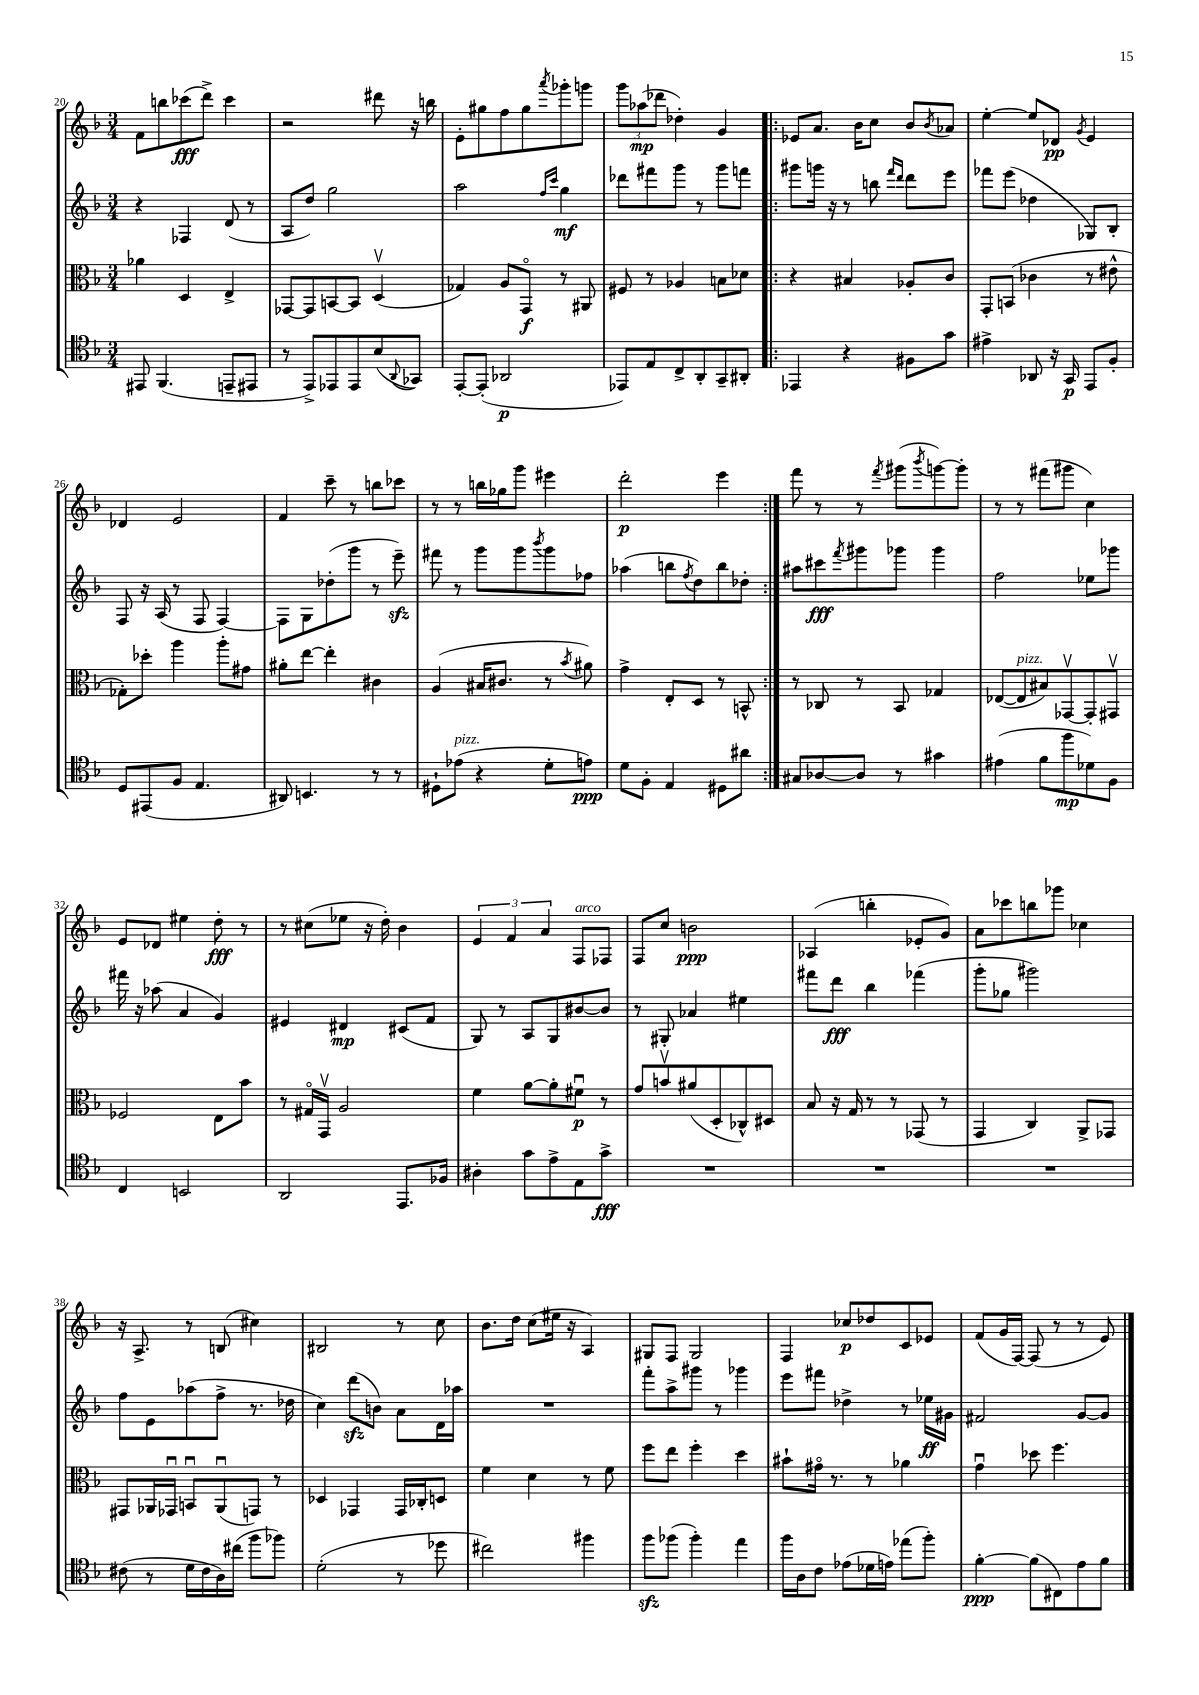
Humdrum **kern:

**kern	**kern	**kern	**kern
*staff4	*staff3	*staff2	*staff1
*clefC4	*clefC3	*clefG2	*clefG2
*k[b-]	*k[b-]	*k[b-]	*k[b-]
*M3/4	*M3/4	*M3/4	*M3/4
8EE#	4a-	4r	8f
(4.FF	.	.	8bb
.	4D	4F-	(8ccc-
.	.	.	8ddd^)
8EE~	4E^	(8d	4ccc-
8EE#	.	8r	.
=	=	=	=
8r	[8GG-	8A	2r
8EE^)	8GG-]	8dd)	.
8EE-	[8BB	2gg	.
8EE-	8BB]	.	.
(8B-	(4Dv	.	8ddd#
8qqAA	.	.	.
8GG-)	.	.	16r
.	.	.	16bb
=	=	=	=
[8EE'	4G-)	2aa	8e'
(8EE']	.	.	8gg#
2AA-	8A	.	8ff
.	8GGo	.	8gg#
.	.	16qqff	.
.	.	16qqccc	8qaaa
.	8r	4gg	8ggg-'
.	8AA#	.	8ggg
=	=	=	=
8EE-)	8F#	8ddd-	12ggg
.	.	.	(12aa-
8E	8r	8fff#	.
.	.	.	12ddd-
8C^	4A-	8ggg	4dd-')
8AA'	.	8r	.
8GG~	8B	8ggg	4g
8AA#'	8d-	8fff	.
=!|:	=!|:	=!|:	=!|:
4EE-	4r	8ggg#	8e-
.	.	16ggg	8.a
.	.	16r	.
4r	4B#	8r	.
.	.	.	16b-
.	.	8bb	8cc
.	.	16qqfff	.
.	.	16qqddd	.
8F#	8A-'	8ddd	8b-
.	.	.	8qb-
8g	8c	8eee	8a-
=	=	=	=
4e#^	8GG'	8fff-	[4ee'
.	(8BB	(8eee	.
8AA-	4c-	4dd-	8ee]
16r	.	.	8d-
16GG	.	.	.
.	.	.	8qg
8EE	8r	8G-)	4e
8F'	8e#^^	8B-'	.
=	=	=	=
8D	8G-')	8F	4d-
(8EE#	8dd-'	16r	.
.	.	(16A	.
8F	4aa	8r	2e
4.E	.	8F	.
.	8aa'	[4F)	.
.	8g#	.	.
=	=	=	=
8AA#)	8a#'	8F]	4f
4.BB	[8ee	8G	.
.	4ee']	(8dd-'	8ccc~
.	.	8ggg	8r
8r	4c#	8r	8bb
8r	.	8eee~)	8ccc-
=	=	=	=
8D#`	(4A	8fff#	8r
(8e-	.	8r	8r
4r	16B#	8ggg	16bb
.	8.c#	.	16gg-
.	.	8ggg	8ggg
.	.	8qbbb-	.
8d'	8r	8ggg	4eee#
.	8qb-	.	.
8e)	8a#)	8ff-	.
=	=	=	=
8d	4g^	(4aa-	2ddd'
8F'	.	.	.
4E	8E'	8bb	.
.	.	8qff	.
.	8D	8dd)	.
8D#	8r	8bb	4eee
8a#	8BB^^	8dd-'	.
=:|!	=:|!	=:|!	=:|!
8G#	8r	8aa#	8fff
[8A-	8C-	8ccc#	8r
.	.	8qfff	.
8A-]	8r	8ggg#	8r
.	.	.	8qfff
8r	8BB-	8ggg-	(8ggg#
.	.	.	8qbbb-
4g#	4G-	4ggg-	[8ggg)
.	.	.	8ggg']
=	=	=	=
(4e#	([8E-	2ff	8r
.	8E-]	.	8r
8f	8B#)	.	(8fff#
8ff	[8GG-v	.	8ggg#
8d-)	8GG-']	8ee-	4cc)
8F	8GG#v	8ggg-	.
=	=	=	=
4C	2F-	16fff#	8e
.	.	16r	.
.	.	(8aa-	8d-
2BB	.	4a	4ee#
.	8E	4g)	8dd'
.	8b-	.	8r
=	=	=	=
2AA	8r	4e#	8r
.	16G#o	.	(8cc#
.	16GGv	.	.
.	2A	4d#	8ee-
.	.	.	16r
.	.	.	16dd')
8.EE	.	(8c#	4b-
.	.	8f	.
16F-	.	.	.
=	=	=	=
4A#'	4f	8G)	6e
.	.	8r	.
.	.	.	6f
8g	[8a	8A	.
.	.	.	6a
8e^	8a']	8G	.
8E	8f#u	[8b#	8F
8g^	8r	8b#]	8F-
=	=	=	=
2.r	8g	8r	8F
.	8bv	8G#'	8cc
.	(8a#	4a-	2b
.	8D'	.	.
.	8C-^^)	4ee#	.
.	8D#	.	.
=	=	=	=
2.r	8B-	8fff#	(4A-
.	16r	8ddd	.
.	16G	.	.
.	8r	4bb-	4bb'
.	8r	.	.
.	(8GG-	(4fff-	8e-'
.	8r	.	8g)
=	=	=	=
2.r	4GG	8ggg'	8a
.	.	8gg-	8ccc-
.	4C)	2ggg#)	8bb
.	.	.	8ggg-
.	8AA^	.	4cc-
.	8GG-	.	.
=	=	=	=
(8c#	8GG#	8ff	16r
.	.	.	8.A^
8r	16AA-	8e	.
.	16GG-u	.	.
16d	8BBu	(8aa-	8r
16c#	.	.	.
16A)	(8AA-u	8ff^	(8B
(16cc#	.	.	.
8ff	8GG)	8.r	4cc#)
8ff-)	8r	.	.
.	.	16dd-	.
=	=	=	=
(2d'	4D-	4cc)	2B#
.	4GG-	(8ddd	.
.	.	8b)	.
8r	16GG-	8a	8r
.	16C-'	.	.
8dd-	8D	16d	8cc
.	.	16aa-	.
=	=	=	=
2cc#)	4f	2.r	8.b-
.	.	.	16dd
.	4d	.	(8cc
.	.	.	16ee#
.	.	.	16r
4ff#	8r	.	4A)
.	8f	.	.
=	=	=	=
8ff	8ff	8fff'	8G#
(8ff-	8ee	8aa^	8F
4ff-')	4ff'	8ggg#	2G#
.	.	8r	.
4ee	4dd	4ggg-	.
=	=	=	=
16ff	8b#`	8eee	4F
16A	.	.	.
8c	16g#o	8fff#	.
.	8.r	.	.
(8e-	.	4dd-^	8cc-
16d-	8r	.	8dd-
16e)	.	.	.
(8ee-	4a-	8r	8c
8ff')	.	16ee-	8e-
.	.	16g#	.
=	=	=	=
[4f'	4gu	2f#	(8f
.	.	.	16g
.	.	.	[16F)
(8f]	8dd-	.	(8F]
8C#)	4.ff	.	8r
8e	.	[8g	8r
8f	.	8g]	8e)
==	==	==	==
*-	*-	*-	*-
